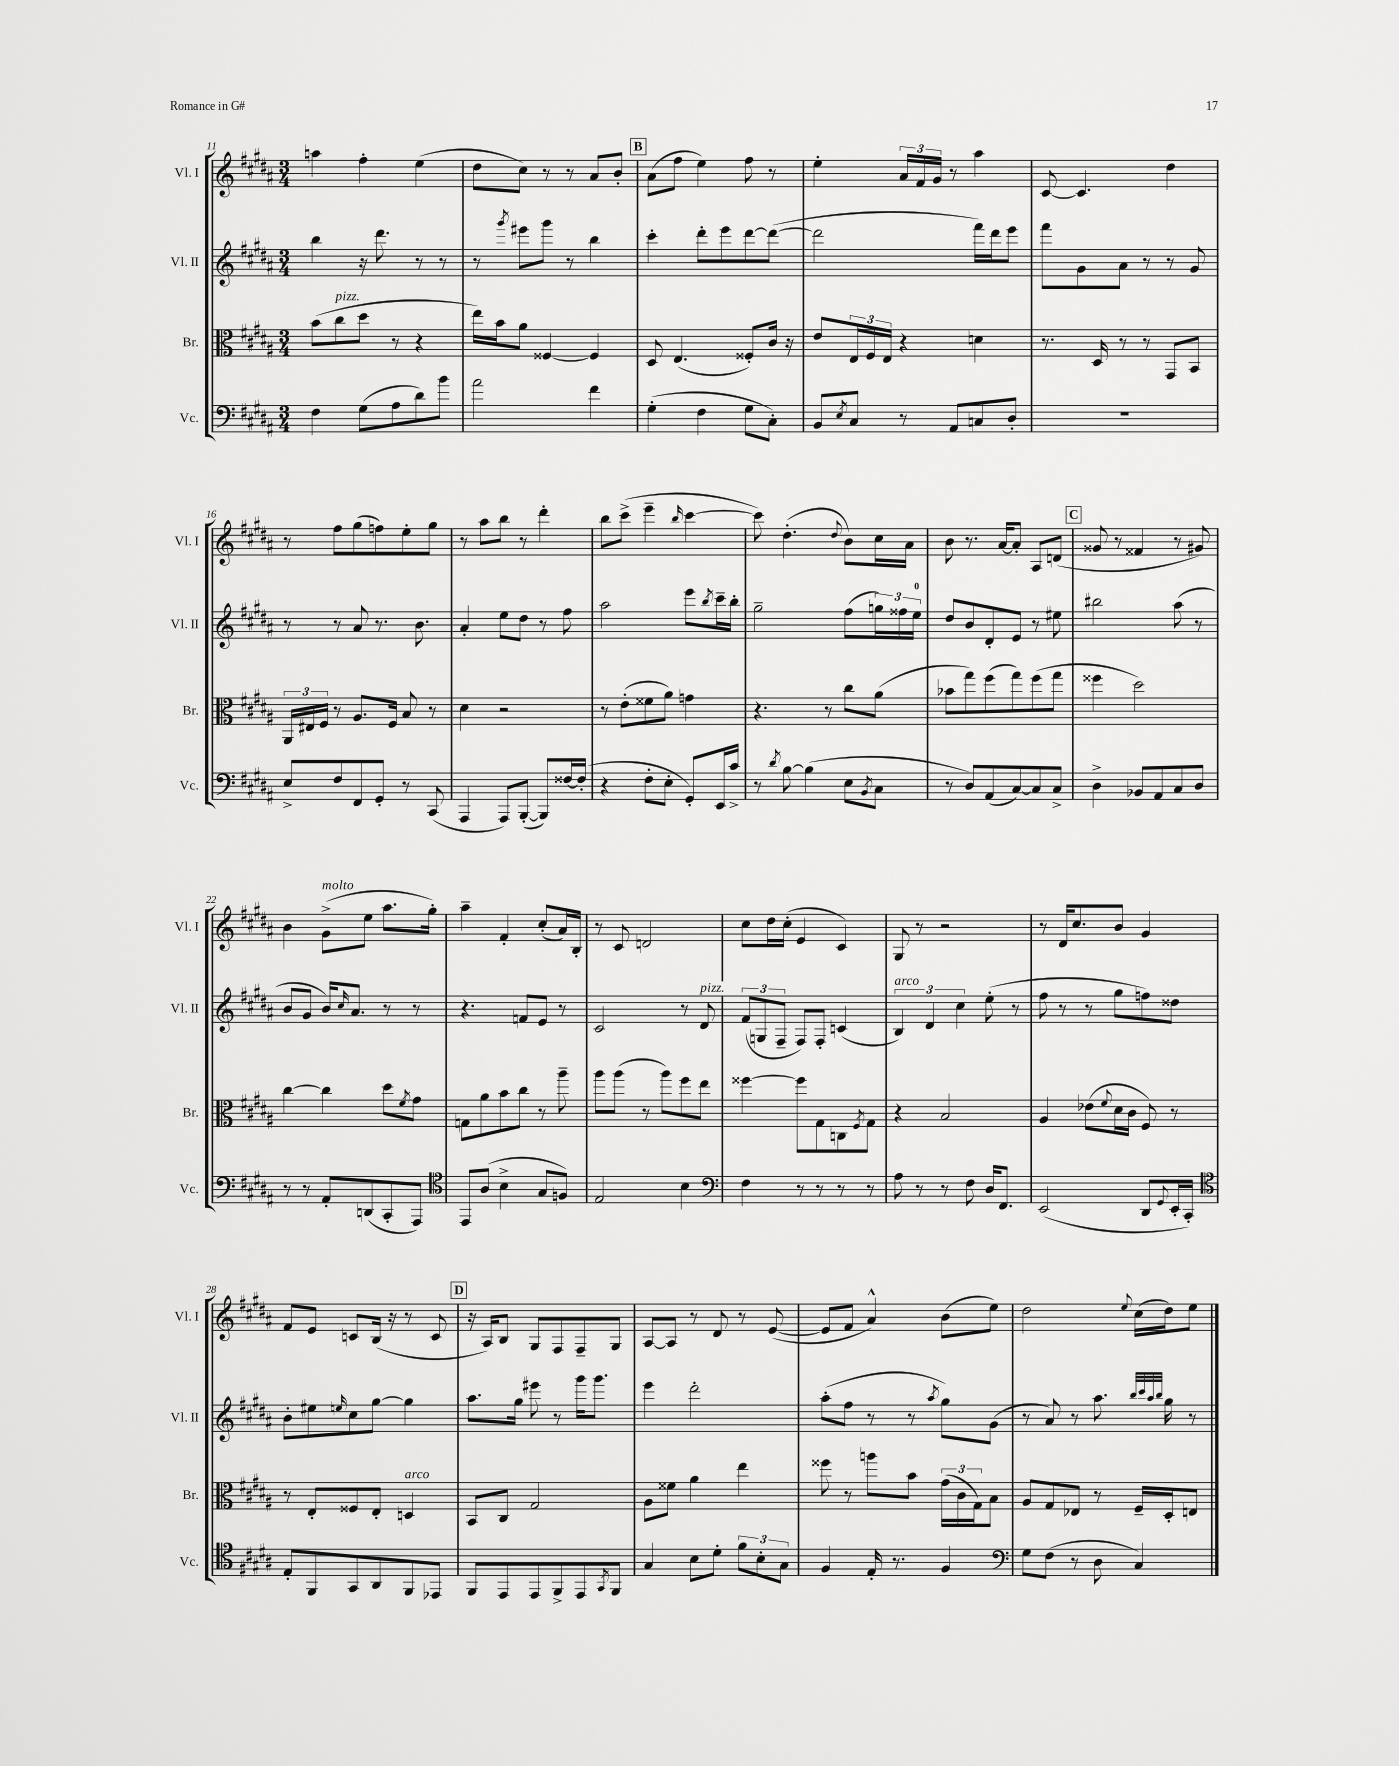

**kern	**kern	**kern	**kern
*staff4	*staff3	*staff2	*staff1
*clefF4	*clefC3	*clefG2	*clefG2
*k[f#c#g#d#a#]	*k[f#c#g#d#a#]	*k[f#c#g#d#a#]	*k[f#c#g#d#a#]
*M3/4	*M3/4	*M3/4	*M3/4
4F#	(8b	4bb	4aa
.	8cc#	.	.
(8G#	8dd#	16r	4ff#'
.	.	8.ddd#	.
8A#	8r	.	.
8d#)	4r	8r	(4ee
8b	.	8r	.
=	=	=	=
2a#	16ee)	8r	8dd#
.	16b	.	.
.	.	8qggg#	.
.	8a#	8eee#	8cc#)
.	[4F##	8ggg#	8r
.	.	8r	8r
4f#	4F##]	4bb	8a#
.	.	.	8b'
=	=	=	=
(4G#'	8D#	4ccc#'	(8a#
.	(4.E	.	8ff#
4F#	.	8ddd#'	4ee)
.	.	8eee	.
8G#	8F##')	[8ddd#	8ff#
8C#')	16c#	(8ddd#_	8r
.	16r	.	.
=	=	=	=
8BB	8e	2ddd#]	4ee'
8qE	.	.	.
8C#	24E	.	.
.	24F#	.	.
.	24E	.	.
8r	4r	.	24a#
.	.	.	24f#
.	.	.	24g#
8AA#	.	.	8r
8C	4d	16fff#)	4aa#
.	.	16ddd#	.
8D#'	.	8eee	.
=	=	=	=
2.r	8.r	8fff#	[8c#
.	.	8g#	4.c#]
.	16D#	.	.
.	8r	8a#	.
.	8r	8r	.
.	8GG#	8r	4dd#
.	8BB	8g#	.
=	=	=	=
8E^	24AA#	8r	8r
.	24E#	.	.
.	24F#	.	.
8F#	8r	8r	8ff#
8FF#	8.A#	8a#	(8gg#
8GG#'	.	8.r	8ff)
.	16F#	.	.
8r	8B	.	8ee'
.	.	8.b	.
(8CC#	8r	.	8gg#
=	=	=	=
4AAA#	4d#	4a#'	8r
.	.	.	8aa#
8AAA#)	2r	8ee	8bb
([8BBB'	.	8dd#	8r
8BBB])	.	8r	4ddd#'
[16F##	.	8ff#	.
(16F##']	.	.	.
=	=	=	=
4r	8r	2aa#	8bb
.	(8e'	.	(8ccc#^
8F#'	8f##	.	4eee~
8E'	8a#)	.	.
.	.	.	16qqbb
8GG#')	4g	8eee	[4ccc#
.	.	8qbb	.
16EE	.	16ccc#~	.
16c#^	.	16bb'	.
=	=	=	=
8r	4.r	2gg#~	8ccc#])
8qd#	.	.	.
[8B	.	.	(4.dd#'
(4B]	.	.	.
.	8r	.	.
.	.	.	8qqdd#
8E	8cc#	(8ff#	8b)
8qBB	.	.	.
8C#	(8a#	24gg)	16cc#
.	.	24ff##	.
.	.	.	16a#
.	.	24ee	.
=	=	=	=
8r	8b-	8dd#	8b
8D#)	8gg#)	8b	8.r
(8AA#	(8ff#	8d#'	.
.	.	.	[16a#
[8C#)	8gg#)	8e	8a#']
8C#]	(8ff#	8r	8A#
8C#^	8gg#	8ee#	(8d
=	=	=	=
4D#^	4ff##	2bb#	8g##
.	.	.	8r
8BB-	2dd#)	.	4f##
8AA#	.	.	.
8C#	.	(8aa#	8r
8D#	.	8r	8g#)
=	=	=	=
8r	[4cc#	8b	4b
8r	.	8g#	.
8AA#'	4cc#]	16b)	(8g#^
.	.	16qqcc#	.
.	.	8.a#	.
(8DD	.	.	8ee
8CC#'	8dd#	8r	8.aa#
.	8qf#	.	.
8AAA#)	8g#	8r	.
.	.	.	16gg#')
=	=	=	=
*clefC4	*	*	*
8EE	8G	4.r	4aa#~
(8A#	8a#	.	.
4B^	8b	.	4f#'
.	8cc#	8f	.
8G#	8r	8e	(8cc#'
8F)	8aa#~	8r	16a#)
.	.	.	16B'
=	=	=	=
2E	8aa#	2c#	8r
.	(8aa#	.	8c#
.	8r	.	2d
.	8aa#)	.	.
4B	8ff#	8r	.
.	8ee	8d#	.
=	=	=	=
*clefF4	*	*	*
4F#	[4ff##	(12f#	8cc#
.	.	12G	.
.	.	.	16dd#
.	.	12F#~	.
.	.	.	(16cc#'
8r	8ff##]	8F#)	4e
8r	8G#	8F#'	.
8r	8C	(4c	4c#)
.	8qF#	.	.
8r	8G#	.	.
=	=	=	=
8A#	4r	6B)	8G#
8r	.	.	8r
.	.	6d#	.
8r	2B	.	2r
.	.	6cc#	.
8F#	.	.	.
16D#	.	(8ee'	.
8.FF#	.	.	.
.	.	8r	.
=	=	=	=
(2EE	4A#	8ff#	8r
.	.	8r	16d#
.	.	.	8.cc#
.	(8e-	8r	.
.	8qqf#	.	.
.	16d#	8gg#	8b
.	16c#	.	.
8DD#	8F#)	8ff)	4g#
8qqGG#	.	.	.
16EE'	8r	8dd##	.
16CC#')	.	.	.
=	=	=	=
*clefC4	*	*	*
8E'	8r	8b'	8f#
8FF#	8E'	8ee#	8e
.	.	16qqee	.
8GG#	8F##	8cc#	8c
8AA#	8E'	[8gg#	(16B
.	.	.	16r
8FF#	4D	4gg#]	8r
8EE-	.	.	8c
=	=	=	=
8FF#	8BB	8.aa#	16r
.	.	.	16A#)
8EE	8C#	.	8B
.	.	16gg#	.
8EE	2G#	8eee#	8G#
8FF#^	.	8r	8F#
8EE	.	16ggg#	8F#~
.	.	8.ggg#	.
8qGG#	.	.	.
8FF#	.	.	8G#
=	=	=	=
4G#	8A#	4eee	[8A#
.	8f##	.	8A#]
8B	4a#	2ddd#'	8r
8d#'	.	.	8d#
12f#	4ee	.	8r
12B'	.	.	.
.	.	.	([8e
12G#	.	.	.
=	=	=	=
4F#	8ff##	(8aa#'	8e]
.	8r	8ff#	8f#
16E'	8aa	8r	4a#^^)
8.r	.	.	.
.	8b	8r	.
.	.	8qaa#	.
4F#	(24g#	8gg#)	(8b
.	24c#	.	.
.	24G#)	.	.
.	8B	(8g#	8ee)
=	=	=	=
*clefF4	*	*	*
8G#	8A#	8r	2dd#
(8F#	8G#	8a#)	.
8r	8E-	8r	.
8D#	8r	8.aa#	.
.	.	.	8qqee
4C#)	16F#~	.	(16cc#
.	.	32qqbb	.
.	.	32qqccc#	.
.	.	32qqaa#	.
.	.	32qqbb	.
.	16D#'	16gg#	16dd#)
.	8E	8r	8ee
==	==	==	==
*-	*-	*-	*-
